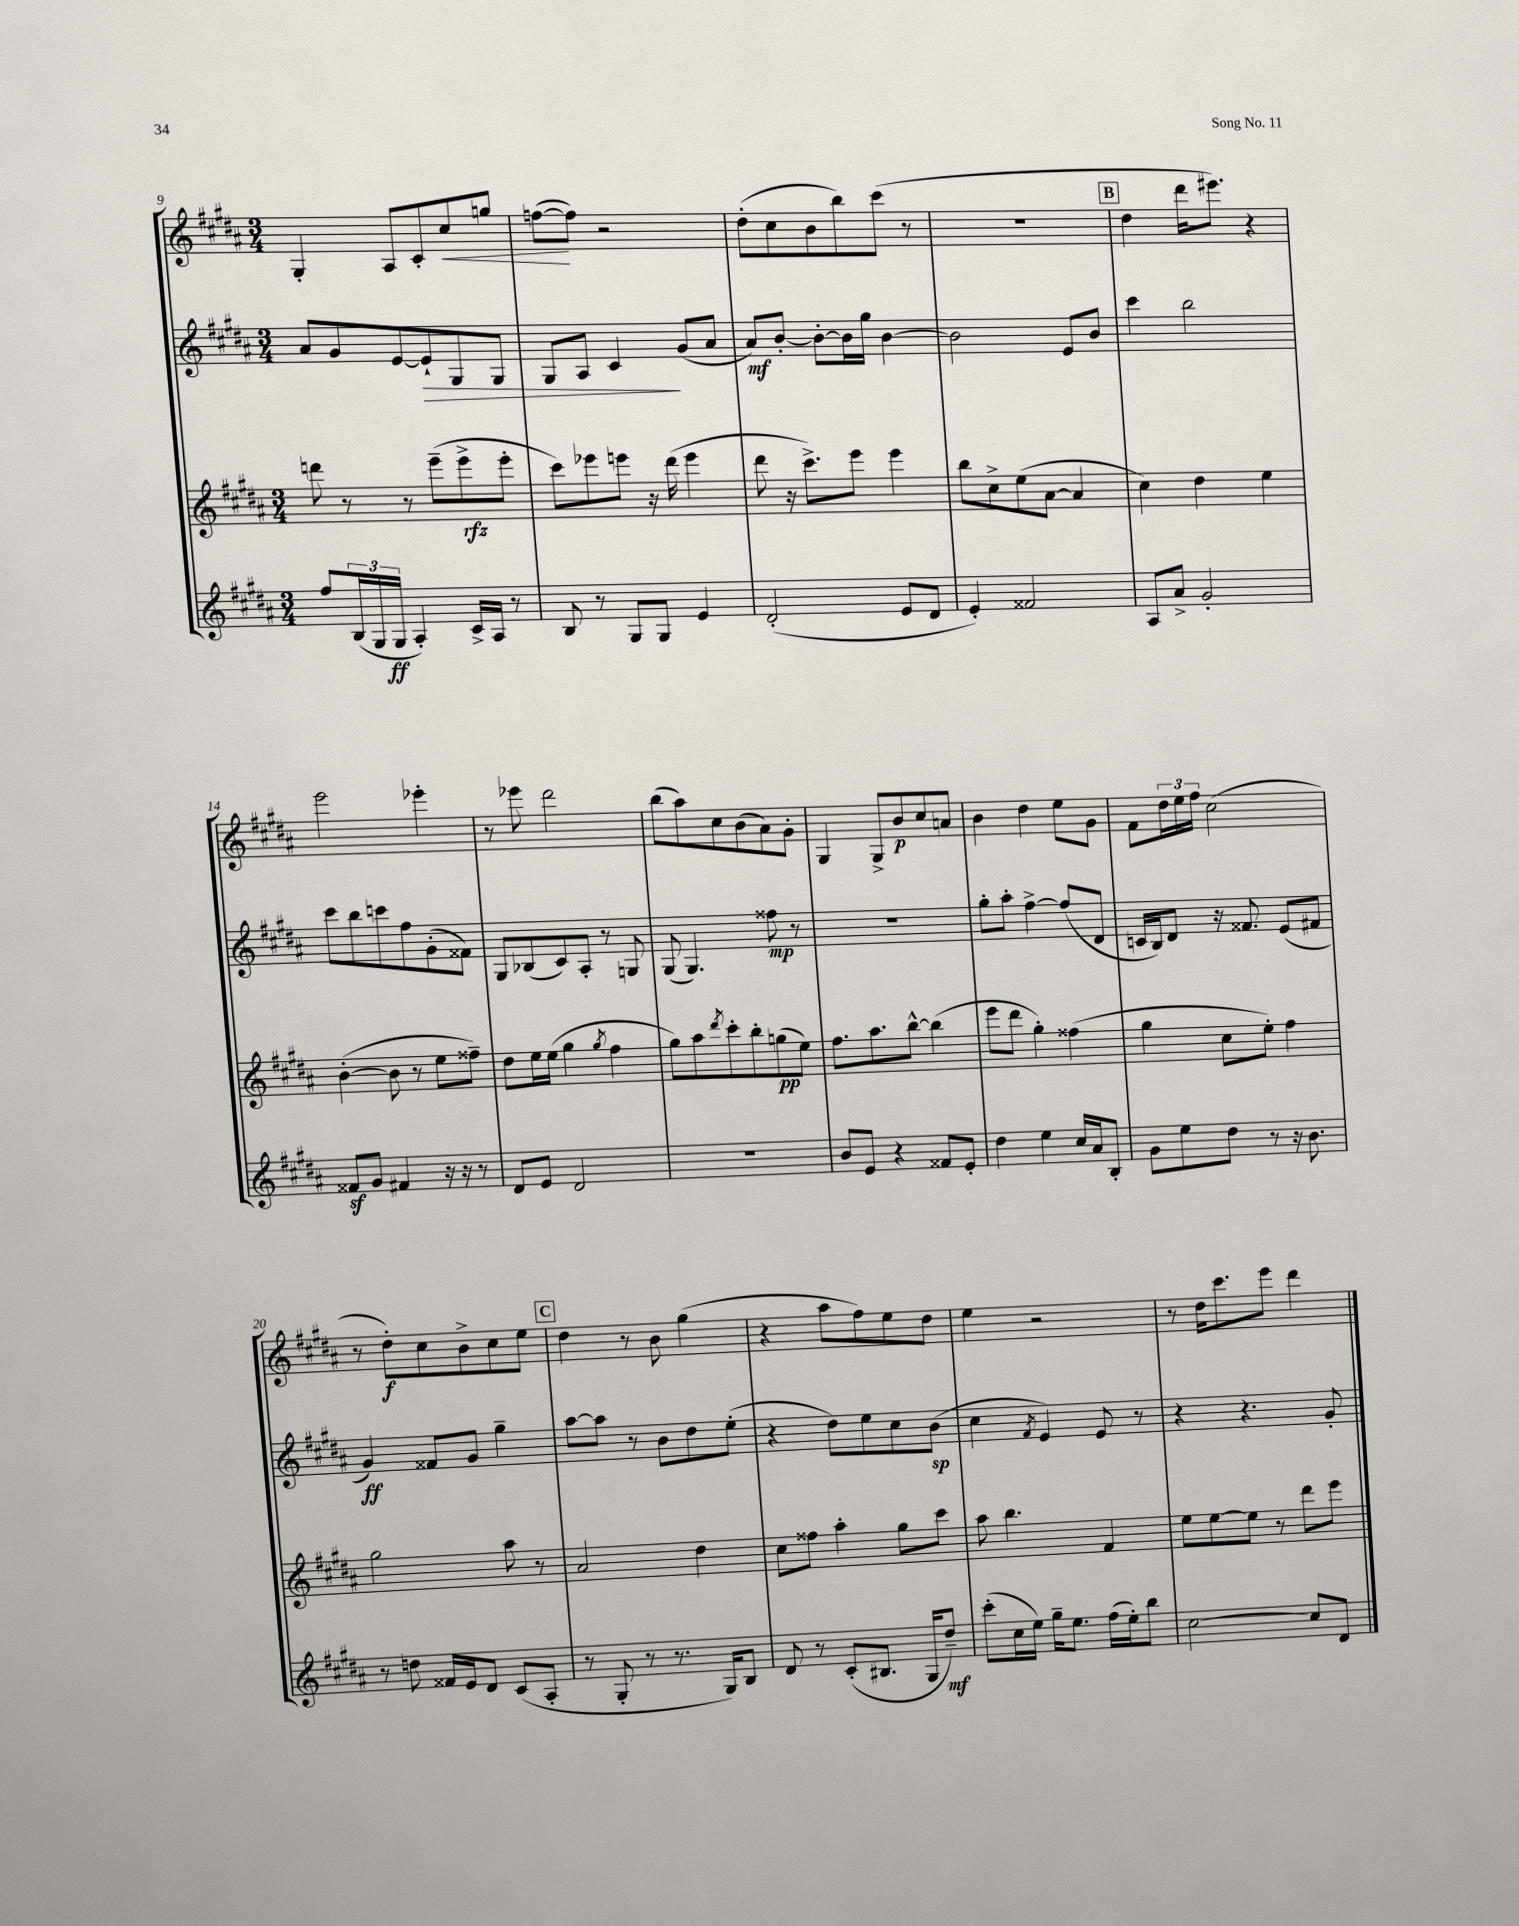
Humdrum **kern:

**kern	**dynam	**kern	**dynam	**kern	**dynam	**kern	**dynam
*part4	*part4	*part3	*part3	*part2	*part2	*part1	*part1
*staff4	*staff4	*staff3	*staff3	*staff2	*staff2	*staff1	*staff1
*clefG2	*	*clefG2	*	*clefG2	*	*clefG2	*
*k[f#c#g#d#a#]	*	*k[f#c#g#d#a#]	*	*k[f#c#g#d#a#]	*	*k[f#c#g#d#a#]	*
*M3/4	*	*M3/4	*	*M3/4	*	*M3/4	*
=9	=9	=9	=9	=9	=9	=9	=9
8ff#/L	.	8dddn\	.	8a#/L	.	4G#'/	.
(24B/L	.	8r	.	8g#/	.	.	.
24G#/	.	.	.	.	.	.	.
24G#/JJ	ff	.	.	.	.	.	.
4A#'/)	.	8r	.	[8e/	.	8A#/L	.
!	!	!	!	!	!LO:HP:b	!	!
.	.	(8eee~\L	.	8e`/]	>	8c#'/	.
!	!	!	!	!	!	!	!LO:HP:b
16c#^/LL	.	8eee^\	rfz	8G#/	.	8cc#/	<
16A#/JJ	.	.	.	.	.	.	.
8r	.	8eee'\J	.	8G#/J	.	8ggn/J	.
=10	=10	=10	=10	=10	=10	=10	=10
8B/	.	8ccc#\L)	.	8G#/L	.	([8ffn\L	.
8r	.	8eee-X\	.	8A#/J	.	8ff\J])	[
8G#/L	.	8eeen\J	.	4c#/	.	2r	.
8G#/J	.	16r	.	.	.	.	.
.	.	(16ddd#\	.	.	.	.	.
4e/	.	4eee\	.	(8g#/L	]	.	.
.	.	.	.	8a#/J	.	.	.
=11	=11	=11	=11	=11	=11	=11	=11
(2d#'/	.	8ddd#\	.	8a#/L)	mf	(8dd#'\L	.
.	.	16r	.	[8b'/J	.	8cc#\	.
.	.	8.ccc#^\L)	.	.	.	.	.
.	.	.	.	8b'\L_	.	8b\	.
.	.	8eee\J	.	16b\L]	.	8bb\)	.
.	.	.	.	16gg#\JJ	.	.	.
8e/L	.	4eee\	.	[4b\	.	(8ccc#\J	.
8d#/J	.	.	.	.	.	8r	.
=12	=12	=12	=12	=12	=12	=12	=12
4e'/)	.	8bb\L	.	2b\]	.	2.r	.
.	.	8cc#^\	.	.	.	.	.
2f##X/	.	(8ee\	.	.	.	.	.
.	.	[8a#\J	.	.	.	.	.
.	.	4a#/]	.	8e/L	.	.	.
.	.	.	.	8b/J	.	.	.
!!LO:REH:place=s1:t=B
=13	=13	=13	=13	=13	=13	=13	=13
8A#/L	.	4cc#\)	.	4ccc#\	.	4dd#\	.
8a#^/J	.	.	.	.	.	.	.
2g#'/	.	4dd#\	.	2bb\	.	16ddd#\KL	.
.	.	.	.	.	.	8.eee#X\J)	.
.	.	4ee\	.	.	.	4r	.
!!LO:LB:g=z
=14	=14	=14	=14	=14	=14	=14	=14
8f##Xz/L	.	([4b'\	.	8ccc#\L	.	2eee\	.
8g#/J	.	.	.	8bb\	.	.	.
4f#X/	.	8b\]	.	8cccn\	.	.	.
.	.	8r	.	8ff#\	.	.	.
16r	.	8ee\L	.	(8g#'\	.	4eee-X'\	.
16r	.	.	.	.	.	.	.
8r	.	8ff##X~\J)	.	8f##X\J)	.	.	.
=15	=15	=15	=15	=15	=15	=15	=15
8d#/L	.	8dd#\L	.	8G#/L	.	8r	.
8e/J	.	16ee\L	.	(8B-X/	.	8eee-X\	.
.	.	(16ee\JJ	.	.	.	.	.
2d#/	.	4gg#\	.	8c#/)	.	2ddd#\	.
.	.	.	.	8A#'/J	.	.	.
.	.	8qgg#/	.	.	.	.	.
.	.	4ff#\	.	8r	.	.	.
.	.	.	.	8Gn/	.	.	.
=16	=16	=16	=16	=16	=16	=16	=16
2.r	.	8gg#\L)	.	(8G#/	.	(8bb\L	.
.	.	8aa#\	.	4.G#/)	.	8aa#\)	.
.	.	8qddd#/	.	.	.	.	.
.	.	8ccc#'\	.	.	.	8cc#\	.
.	.	8bb'\	.	.	.	(8b\	.
.	.	(8ggn\	pp	8ff##X\	mp	8a#\)	.
.	.	8ee\J)	.	8r	.	8g#'\J	.
=17	=17	=17	=17	=17	=17	=17	=17
8b/L	.	8.ff#\L	.	2.r	.	4G#/	.
8e/J	.	.	.	.	.	.	.
.	.	8.aa#\	.	.	.	.	.
4r	.	.	.	.	.	8G#^/L	.
.	.	[8bb^^\J	.	.	.	8b/	p
8f##X/L	.	(4bb\]	.	.	.	8cc#/	.
8e'/J	.	.	.	.	.	8an/J	.
=18	=18	=18	=18	=18	=18	=18	=18
4dd#\	.	8eee\L	.	8gg#'\L	.	4b\	.
.	.	8ddd#\J	.	8aa#'\J	.	.	.
4ee\	.	4gg#'\)	.	[4ff#^\	.	4dd#\	.
16cc#/LL	.	(4ff##X\	.	(8ff#/L]	.	8ee\L	.
16a#/J	.	.	.	.	.	.	.
8B'/J	.	.	.	8d#/J	.	8g#\J	.
=19	=19	=19	=19	=19	=19	=19	=19
8g#\L	.	4gg#\	.	16cn/LL	.	8f#\L	.
.	.	.	.	16B/J)	.	.	.
8ee\	.	.	.	8d#/J	.	24dd#\L	.
.	.	.	.	.	.	24ee\	.
.	.	.	.	.	.	24ff#\JJ	.
8dd#\J	.	8cc#\L	.	16r	.	(2cc#\	.
.	.	.	.	8.f##X/	.	.	.
8r	.	8ee'\J)	.	.	.	.	.
16r	.	4ff#\	.	(8e/L	.	.	.
8.b\	.	.	.	.	.	.	.
.	.	.	.	8f#X/J	.	.	.
!!LO:LB:g=z
=20	=20	=20	=20	=20	=20	=20	=20
8r	.	2gg#\	.	4g#/)	ff	8r	.
8ddn\	.	.	.	.	.	8dd#'\L)	f
16f##X/LL	.	.	.	8f##X/L	.	8cc#\	.
16e/J	.	.	.	.	.	.	.
8d#/J	.	.	.	8g#/J	.	8b^\	.
(8c#/L	.	8aa#\	.	4gg#~\	.	8cc#\	.
8A#'/J	.	8r	.	.	.	8ee\J	.
!!LO:REH:place=s1:t=C
=21	=21	=21	=21	=21	=21	=21	=21
8r	.	2a#/	.	[8aa#\L	.	4dd#\	.
8G#'/	.	.	.	8aa#\J]	.	.	.
8r	.	.	.	8r	.	8r	.
8.r	.	.	.	8b\L	.	8b\	.
.	.	4dd#\	.	8dd#\	.	(4gg#\	.
16G#/KL)	.	.	.	.	.	.	.
8B/J	.	.	.	(8ee'\J	.	.	.
=22	=22	=22	=22	=22	=22	=22	=22
8d#/	.	8cc#\L	.	4r	.	4r	.
8r	.	8ff##X\J	.	.	.	.	.
(8c#'/L	.	4aa#'\	.	8dd#\L)	.	8aa#\L	.
8.B#X/J	.	.	.	8ee\	.	8ff#\)	.
.	.	8gg#\L	.	8cc#\	.	8ee\	.
16G#/KL	.	.	.	.	.	.	.
8dd#~/J)	mf	8ccc#\J	.	(8b\J	sp	8dd#\J	.
=23	=23	=23	=23	=23	=23	=23	=23
(8ccc#'\L	.	8aa#\	.	4cc#\	.	4ee\	.
16cc#\L	.	4.bb\	.	.	.	.	.
16ee\JJ)	.	.	.	.	.	.	.
.	.	.	.	8qf#/	.	.	.
16gg#~\KL	.	.	.	4e/)	.	2r	.
8.ee\J	.	.	.	.	.	.	.
(16ff#\LL	.	4f#/	.	8e/	.	.	.
16ee'\J)	.	.	.	.	.	.	.
8bb\J	.	.	.	8r	.	.	.
=24	=24	=24	=24	=24	=24	=24	=24
[2cc#\	.	8ee\L	.	4r	.	8r	.
.	.	[8ee\	.	.	.	16dd#\KL	.
.	.	.	.	.	.	8.ccc#\	.
.	.	8ee\J]	.	4.r	.	.	.
.	.	8r	.	.	.	8eee\J	.
8cc#/L]	.	8ddd#\L	.	.	.	4ddd#\	.
8d#/J	.	8eee\J	.	8g#'/	.	.	.
==	==	==	==	==	==	==	==
*-	*-	*-	*-	*-	*-	*-	*-
